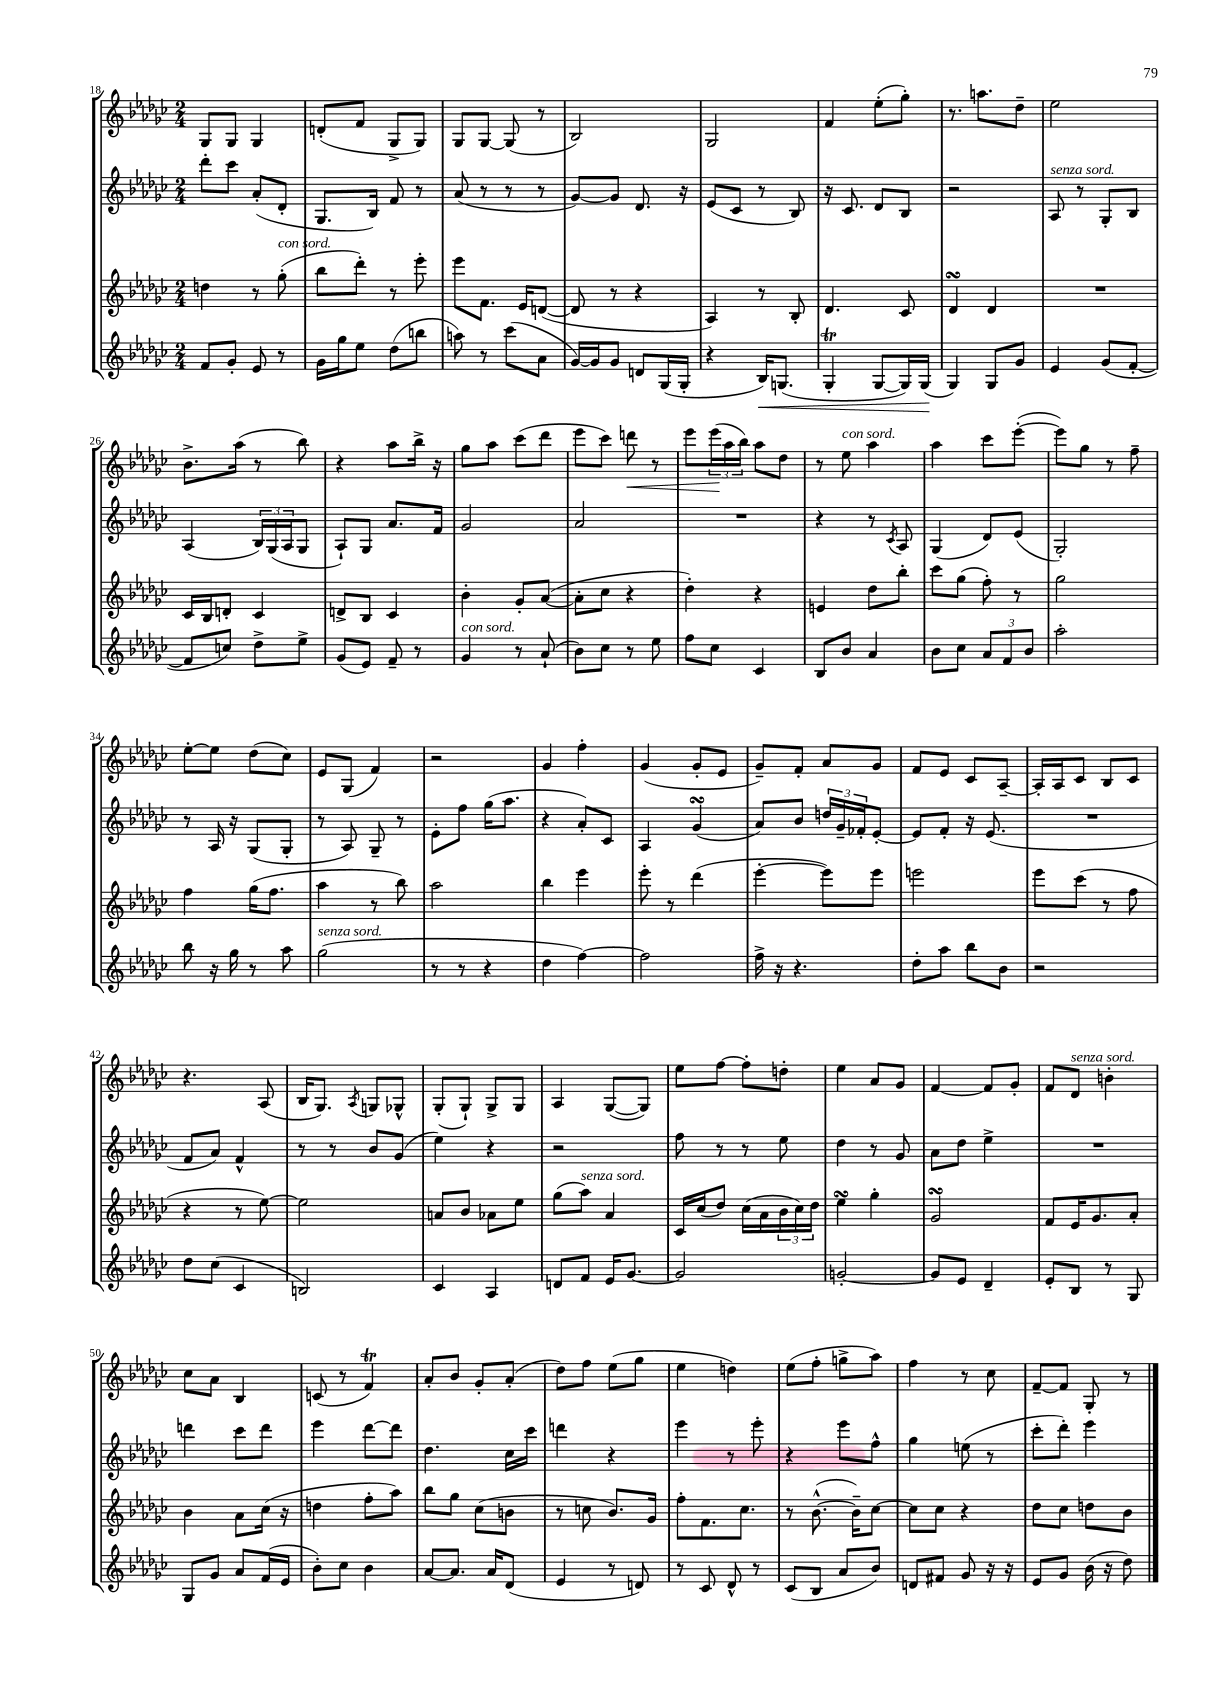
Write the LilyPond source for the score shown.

<<
\new StaffGroup <<
\new Staff = "s0" {
    \clef treble \key ges \major \numericTimeSignature \time 2/4
    ges8 ges8 ges4 |
    d'8-.( f'8 ges8-> ges8) |
    ges8 ges8~ ges8( r8 |
    bes2) |
    ges2 |
    f'4 ees''8-.( ges''8-.) |
    r8. a''8. des''8-- |
    ees''2 |
    bes'8.-> aes''16( r8 bes''8) |
    r4 aes''8 bes''16-> r16 |
    ges''8 aes''8 ces'''8( des'''8 |
    ees'''8 ces'''8) d'''8\< r8 |
    ees'''8 \tuplet 3/2 { ees'''16\!( aes''16 bes''16) } aes''8 des''8 |
    r8 ees''8^\markup { \italic "con sord." } aes''4 |
    aes''4 ces'''8 ees'''8~-.( |
    ees'''8) ges''8 r8 f''8-- |
    ees''8~-. ees''8 des''8( ces''8) |
    ees'8 ges8( f'4) |
    r2 |
    ges'4 f''4-. |
    ges'4( ges'8-. ees'8 |
    ges'8--) f'8-. aes'8 ges'8 |
    f'8 ees'8 ces'8 aes8~-- |
    aes16-. aes16 ces'8 bes8 ces'8 |
    r4. aes8( |
    bes16 ges8.) \acciaccatura { aes8 } g8 ges8-^ |
    ges8-.( ges8-!) ges8-> ges8 |
    aes4 ges8~( ges8) |
    ees''8 f''8~ f''8-. d''8-. |
    ees''4 aes'8 ges'8 |
    f'4~ f'8 ges'8-. |
    f'8 des'8^\markup { \italic "senza sord." } b'4-. |
    ces''8 aes'8 bes4 |
    c'8( r8 f'4\trill) |
    aes'8-. bes'8 ges'8-. aes'8-.( |
    des''8) f''8 ees''8( ges''8 |
    ees''4 d''4) |
    ees''8( f''8-. g''8-> aes''8) |
    f''4 r8 ces''8 |
    f'8~-- f'8 ges8-. r8 \bar "|." |
}
\new Staff = "s1" {
    \clef treble \key ges \major \numericTimeSignature \time 2/4
    des'''8-. ces'''8 aes'8-.( des'8-. |
    ges8. bes16) f'8 r8 |
    aes'8( r8 r8 r8 |
    ges'8~) ges'8 des'8. r16 |
    ees'8( ces'8 r8 bes8) |
    r16 ces'8. des'8 bes8 |
    r2 |
    aes8^\markup { \italic "senza sord." } r8 ges8-. bes8 |
    aes4( \tuplet 3/2 { bes16) ges16( aes16 } ges8 |
    aes8-!) ges8 aes'8. f'16 |
    ges'2 |
    aes'2 |
    R2 |
    r4 r8 \acciaccatura { ces'8 } aes8 |
    ges4( des'8) ees'8( |
    ges2-.) |
    r8 aes16 r16 ges8( ges8-. |
    r8 aes8) ges8-- r8 |
    ees'8-. f''8 ges''16( aes''8. |
    r4 aes'8-.) ces'8 |
    aes4 ges'4\turn( |
    aes'8) bes'8 \tuplet 3/2 { d''16 ges'16-- fes'16-. } ees'8~-. |
    ees'8 f'8-. r16 ees'8.( |
    R2 |
    f'8 aes'8) f'4-^ |
    r8 r8 bes'8 ges'8( |
    ees''4) r4 |
    r2 |
    f''8 r8 r8 ees''8 |
    des''4 r8 ges'8 |
    aes'8 des''8 ees''4-> |
    R2 |
    d'''4 ces'''8 d'''8 |
    ees'''4 des'''8~ des'''8 |
    des''4. ces''16 ces'''16 |
    d'''4 r4 |
    ees'''4 r8 ees'''8-. |
    r4 ees'''8 f''8-^ |
    ges''4 e''8( r8 |
    ces'''8-. des'''8-.) ees'''4 \bar "|." |
}
\new Staff = "s2" {
    \clef treble \key ges \major \numericTimeSignature \time 2/4
    d''4 r8 ges''8-.^\markup { \italic "con sord." }( |
    bes''8 des'''8-.) r8 ees'''8-. |
    ees'''8 f'8. ees'16 d'8~( |
    d'8 r8 r4 |
    aes4) r8 bes8-. |
    des'4. ces'8 |
    des'4\turn des'4 |
    R2 |
    ces'16 bes16 d'8-. ces'4 |
    d'8-> bes8 ces'4 |
    bes'4-. ges'8-. aes'8~( |
    aes'8-. ces''8 r4 |
    des''4-.) r4 |
    e'4 des''8 bes''8-. |
    ces'''8 ges''8( f''8-.) r8 |
    ges''2 |
    f''4 ges''16( f''8. |
    aes''4 r8 bes''8) |
    aes''2 |
    bes''4 ees'''4 |
    ees'''8-. r8 des'''4( |
    ees'''4~-. ees'''8) ees'''8 |
    e'''2 |
    ees'''8 ces'''8( r8 f''8 |
    r4 r8 ees''8~) |
    ees''2 |
    a'8 bes'8 aes'8 ees''8 |
    ges''8( aes''8^\markup { \italic "senza sord." }) aes'4 |
    ces'16 ces''16( des''8) ces''16( aes'16 \tuplet 3/2 { bes'16 ces''16) des''16 } |
    ees''4\turn ges''4-. |
    ges'2\turn |
    f'8 ees'16 ges'8. aes'8-. |
    bes'4 aes'8 ces''16( r16 |
    d''4 f''8-. aes''8) |
    bes''8 ges''8 ces''8( b'8 |
    r8 c''8 bes'8.) ges'16 |
    f''8-. f'8. ces''8. |
    r8 bes'8.~-^( bes'16--) ces''8~ |
    ces''8 ces''8 r4 |
    des''8 ces''8 d''8 bes'8 \bar "|." |
}
\new Staff = "s3" {
    \clef treble \key ges \major \numericTimeSignature \time 2/4
    f'8 ges'8-. ees'8 r8 |
    ges'16 ges''16 ees''8 des''8( b''8 |
    a''8) r8 ces'''8( aes'8 |
    ges'16~) ges'16 ges'8 d'8 ges16( ges16-. |
    r4 bes16\<) g8.( |
    ges4-.\trill ges8~ ges16) ges16\!( |
    ges4) ges8 ges'8 |
    ees'4 ges'8( f'8~-. |
    f'8 c''8) des''8-> ees''8-> |
    ges'8( ees'8) f'8-- r8 |
    ges'4^\markup { \italic "con sord." } r8 aes'8-!( |
    bes'8) ces''8 r8 ees''8 |
    f''8 ces''8 ces'4 |
    bes8 bes'8 aes'4 |
    bes'8 ces''8 \tuplet 3/2 { aes'8 f'8 bes'8 } |
    aes''2-. |
    bes''8 r16 ges''16 r8 aes''8 |
    ges''2^\markup { \italic "senza sord." }( |
    r8 r8 r4 |
    des''4 f''4~) |
    f''2 |
    f''16-> r16 r4. |
    des''8-. aes''8 bes''8 bes'8 |
    r2 |
    des''8 ces''8( ces'4 |
    b2) |
    ces'4 aes4 |
    d'8 f'8 ees'16 ges'8.~ |
    ges'2 |
    g'2~-. |
    g'8 ees'8 des'4-- |
    ees'8-. bes8 r8 ges8 |
    ges8 ges'8 aes'8 f'16( ees'16 |
    bes'8-.) ces''8 bes'4 |
    aes'8~ aes'8. aes'16 des'8( |
    ees'4 r8 d'8) |
    r8 ces'8 des'8-^ r8 |
    ces'8( bes8 aes'8 bes'8) |
    d'8 fis'8 ges'8 r16 r16 |
    ees'8 ges'8 bes'16( r16 des''8) \bar "|." |
}
>>
>>
\layout { \context { \Score currentBarNumber = #18 } }
